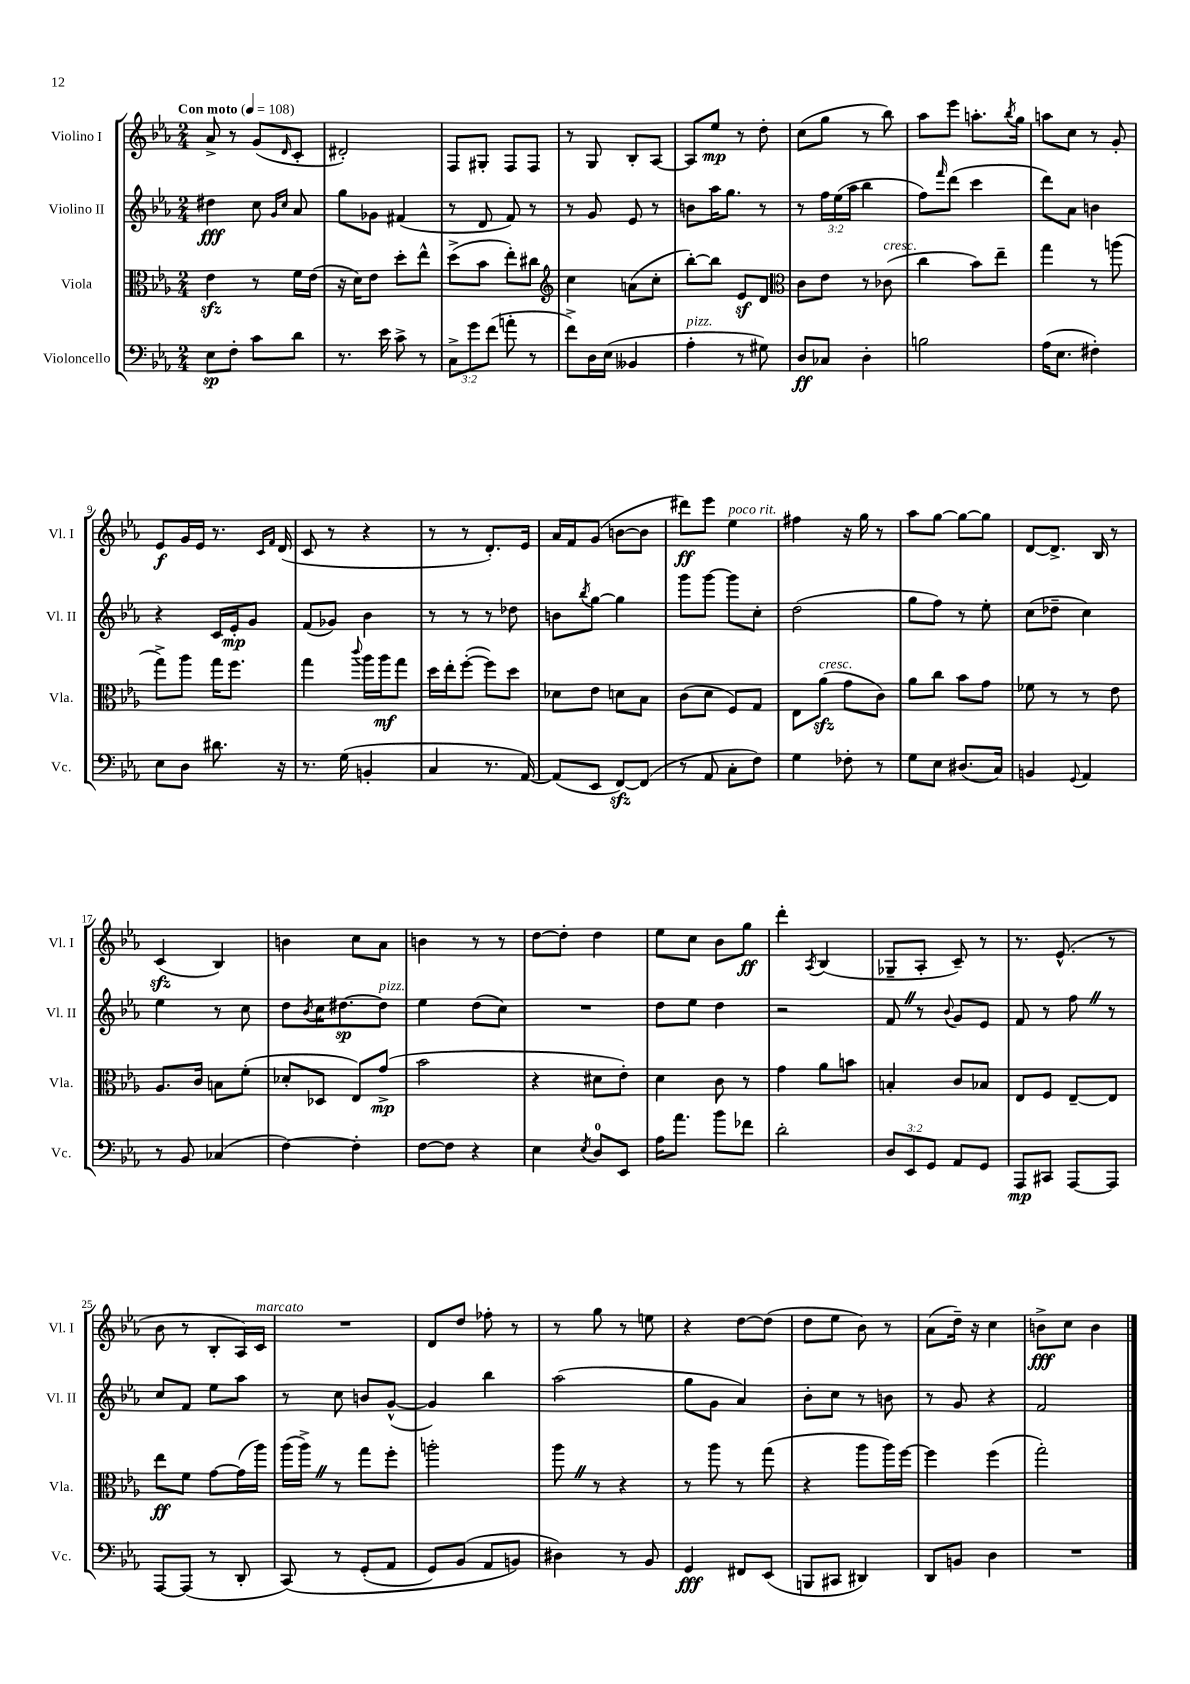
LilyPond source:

<<
\new StaffGroup <<
\new Staff = "s0" \with { instrumentName = "Violino I" shortInstrumentName = "Vl. I" } {
    \clef treble \key ees \major \numericTimeSignature \time 2/4 \tempo "Con moto" 4 = 108
    aes'8-> r8 g'8( \grace { d'16 } c'8-. |
    dis'2-.) |
    f8 gis8-. f8 f8 |
    r8 g8 bes8-. aes8~ |
    aes8 ees''8\mp r8 d''8-. |
    c''8( g''8 r8 bes''8) |
    aes''8 ees'''8 a''8.-. \acciaccatura { bes''8 } g''16 |
    a''8 c''8 r8 g'8-. |
    ees'8\f g'16 ees'16 r8. \grace { c'16 f'16 } d'16( |
    c'8 r8 r4 |
    r8 r8 d'8.-.) ees'16 |
    aes'16 f'16 g'8( b'8~ b'8 |
    dis'''8\ff) ees'''8 ees''4^\markup { \italic "poco rit." } |
    fis''4 r16 g''16 r8 |
    aes''8 g''8~ g''8~ g''8 |
    d'8~ d'8.-> bes16 r8 |
    c'4\sfz( bes4) |
    b'4 c''8 aes'8 |
    b'4 r8 r8 |
    d''8~ d''8-. d''4 |
    ees''8 c''8 bes'8 g''8\ff |
    d'''4-. \acciaccatura { aes8 } bes4( |
    ges8-- aes8-. c'8--) r8 |
    r8. ees'8.-^( r8 |
    bes'8 r8 bes8-. aes16) c'16^\markup { \italic "marcato" } |
    R2 |
    d'8 d''8 fes''8-. r8 |
    r8 g''8 r8 e''8 |
    r4 d''8~ d''8( |
    d''8 ees''8 bes'8) r8 |
    aes'8( d''16--) r16 c''4 |
    b'8->\fff c''8 b'4 \bar "|." |
}
\new Staff = "s1" \with { instrumentName = "Violino II" shortInstrumentName = "Vl. II" } {
    \clef treble \key ees \major \numericTimeSignature \time 2/4 \override Staff.TupletNumber.text = #tuplet-number::calc-fraction-text
    dis''4\fff c''8 \grace { g'16 c''16 } aes'8 |
    g''8 ges'8 fis'4( |
    r8 d'8 f'8) r8 |
    r8 g'8 ees'8 r8 |
    b'8 aes''16 g''8. r8 |
    r8 \tuplet 3/2 { f''16 ees''16( aes''16 } bes''4 |
    f''8) \grace { f'''16 } d'''8( c'''4 |
    d'''8) aes'8 b'4 |
    r4 c'16 ees'16-.\mp g'8 |
    f'8( ges'8) bes'4 |
    r8 r8 r8 des''8 |
    b'8 \acciaccatura { bes''8 } g''8~ g''4 |
    g'''8 g'''8~ g'''8 c''8-. |
    d''2( |
    g''8 f''8) r8 ees''8-. |
    c''8( des''8-- c''4) |
    ees''4 r8 c''8 |
    d''8 \acciaccatura { bes'8 } c''16 dis''8.~\sp dis''8^\markup { \italic "pizz." } |
    ees''4 d''8( c''8) |
    R2 |
    d''8 ees''8 d''4 |
    r2 |
    f'8 \once \override BreathingSign.text = \markup { \musicglyph "scripts.caesura.straight" } \breathe r8 \appoggiatura { bes'8 } g'8 ees'8 |
    f'8 r8 f''8 \once \override BreathingSign.text = \markup { \musicglyph "scripts.caesura.straight" } \breathe r8 |
    c''8 f'8 ees''8 aes''8 |
    r8 c''8 b'8 g'8~-^( |
    g'4) bes''4 |
    aes''2( |
    g''8 g'8 aes'4) |
    bes'8-. c''8 r8 b'8 |
    r8 g'8 r4 |
    f'2 \bar "|." |
}
\new Staff = "s2" \with { instrumentName = "Viola" shortInstrumentName = "Vla." } {
    \clef alto \key ees \major \numericTimeSignature \time 2/4
    ees'4\sfz r8 f'16 ees'16( |
    r16 d'16) ees'8 d''8-. ees''8-^ |
    d''8->( bes'8 ees''8-.) cis''8 |
    \clef treble c''4 a'8( c''8-. |
    bes''8~-.) bes''8 ees'8\sf d'8 |
    \clef alto c'8 ees'8 r8 ces'8^\markup { \italic "cresc." }( |
    c''4 bes'8) ees''8-- |
    g''4 r8 a''8( |
    g''8->) aes''8 g''16 f''8. |
    g''4 \appoggiatura { c'''8 } aes''16 aes''16\mf g''8 |
    d''16 ees''16-. f''8~-.( f''8) d''8 |
    des'8 ees'8 d'8 bes8 |
    c'8( d'8 f8) g8 |
    ees8 aes'8\sfz^\markup { \italic "cresc." }( g'8 c'8) |
    aes'8 c''8 bes'8 g'8 |
    fes'8 r8 r8 ees'8 |
    aes8. c'16 b8 f'8-.( |
    des'8-. des8 ees8) g'8->\mp( |
    bes'2 |
    r4 dis'8 ees'8-.) |
    d'4 c'8 r8 |
    g'4 aes'8 b'8 |
    b4-. c'8 bes8 |
    ees8 f8 ees8~-- ees8 |
    ees''8\ff f'8 g'8~ g'16( aes''16) |
    aes''16( aes''16->) \once \override BreathingSign.text = \markup { \musicglyph "scripts.caesura.straight" } \breathe r8 g''8 f''8-. |
    a''2-. |
    aes''8 \once \override BreathingSign.text = \markup { \musicglyph "scripts.caesura.straight" } \breathe r8 r4 |
    r8 aes''8 r8 g''8( |
    r4 aes''8 aes''16) f''16~ |
    f''4 f''4( |
    g''2-.) \bar "|." |
}
\new Staff = "s3" \with { instrumentName = "Violoncello" shortInstrumentName = "Vc." } {
    \clef bass \key ees \major \numericTimeSignature \time 2/4 \override Staff.TupletNumber.text = #tuplet-number::calc-fraction-text
    ees8\sp f8-. c'8 d'8 |
    r8. ees'16 c'8-> r8 |
    \tuplet 3/2 { c8-> g'8 f'8( } a'8-. r8 |
    f'8->) d16 ees16( beses,4 |
    aes4-.^\markup { \italic "pizz." } r8 gis8) |
    d8\ff ces8 d4-. |
    b2 |
    aes16( ees8. fis4-.) |
    ees8 d8 dis'8. r16 |
    r8. g16( b,4-. |
    c4 r8. aes,16~) |
    aes,8( ees,8 f,8~\sfz) f,8( |
    r8 aes,8 c8-. f8) |
    g4 fes8-. r8 |
    g8 ees8 dis8.( c16) |
    b,4 \appoggiatura { g,8 } aes,4 |
    r8 bes,8 ces4( |
    f4~) f4-. |
    f8~ f8 r4 |
    ees4 \acciaccatura { ees8 } d8-0 ees,8 |
    aes16 aes'8. bes'8 fes'8 |
    d'2-. |
    \tuplet 3/2 { d8 ees,8 g,8 } aes,8 g,8 |
    aes,,8\mp cis,8 aes,,8~ aes,,8 |
    aes,,8~ aes,,8( r8 d,8-. |
    c,8)\( r8 g,8-.( aes,8 |
    g,8) bes,8( aes,8 b,8\) |
    dis4) r8 bes,8 |
    g,4\fff fis,8 ees,8( |
    b,,8 cis,8 dis,4) |
    d,8 b,8 d4 |
    R2 \bar "|." |
}
>>
>>
